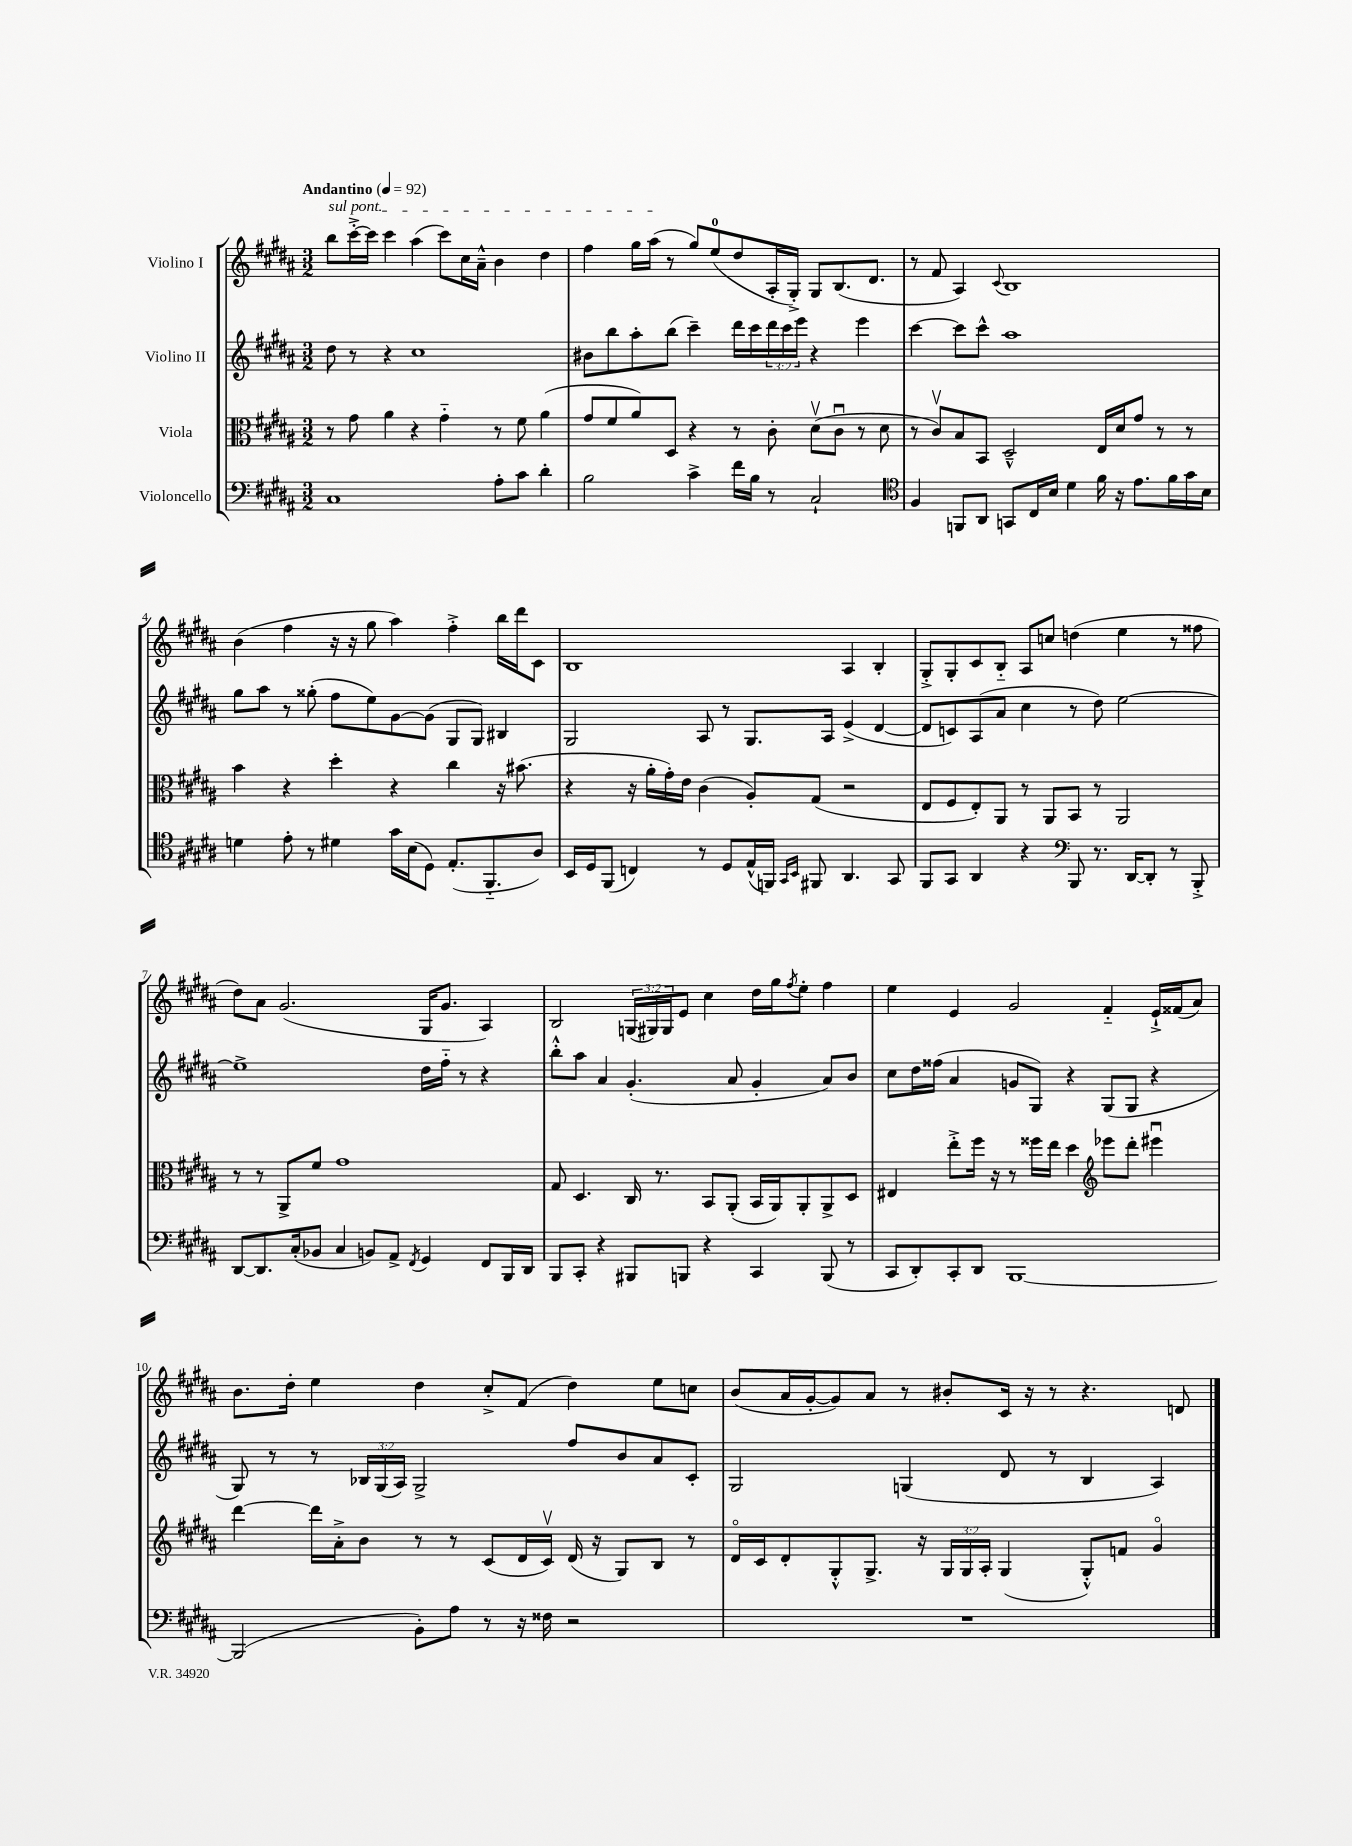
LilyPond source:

<<
\new StaffGroup <<
\new Staff = "s0" \with { instrumentName = "Violino I" } {
    \clef treble \key b \major \numericTimeSignature \time 3/2 \override Staff.TupletNumber.text = #tuplet-number::calc-fraction-text \tempo "Andantino" 4 = 92
    \once \override TextSpanner.bound-details.left.text = \markup { \italic "sul pont." } b''8\startTextSpan cis'''16~-.-> cis'''16 cis'''4 ais''4( cis'''8) cis''16 ais'16---^ b'4 dis''4 |
    fis''4 gis''16 ais''16\stopTextSpan( r8 gis''8) e''8-0( dis''8 ais16-. gis16-.->) gis8 b8.( dis'8. |
    r8 fis'8 ais4) \appoggiatura { cis'8 } b1 |
    b'4( fis''4 r16 r16 gis''8 ais''4) fis''4-.-> b''16 dis'''16 cis'8 |
    b1 ais4 b4-. |
    gis8-.-> gis8-. cis'8 b8-_ ais8 c''8 d''4( e''4 r8 fisis''8 |
    dis''8) ais'8 gis'2.( gis16 gis'8. ais4) |
    b2 \tuplet 3/2 { g16( gis16) gis16 } e'8 cis''4 dis''16 gis''16 \acciaccatura { fis''8 } e''8-. fis''4 |
    e''4 e'4 gis'2 fis'4-_ e'16-!-> fisis'16( ais'8) |
    b'8. dis''16-. e''4 dis''4 cis''8-.-> fis'8( dis''4) e''8 c''8 |
    b'8( ais'16 gis'16~-. gis'8) ais'8 r8 bis'8-. cis'16 r16 r8 r4. d'8 \bar "|." |
}
\new Staff = "s1" \with { instrumentName = "Violino II" } {
    \clef treble \key b \major \numericTimeSignature \time 3/2 \override Staff.TupletNumber.text = #tuplet-number::calc-fraction-text
    dis''8 r8 r4 cis''1 |
    bis'8 b''8 ais''8-. b''8( cis'''4--) dis'''16 cis'''16 \tuplet 3/2 { dis'''16 cis'''16 e'''16 } r4 e'''4 |
    cis'''4~ cis'''8 cis'''8-^ ais''1 |
    gis''8 ais''8 r8 gisis''8-.( fis''8 e''8) gis'8~ gis'8( gis8 gis8) bis4 |
    gis2 ais8 r8 gis8. ais16 e'4->( dis'4~ |
    dis'8 c'8) ais8( ais'8 cis''4 r8 dis''8) e''2~ |
    e''1-> dis''16 fis''16-_ r8 r4 |
    b''8-.-^ ais''8 ais'4 gis'4.-.( ais'8 gis'4-. ais'8) b'8 |
    cis''8 dis''16 fisis''16( ais'4 g'8 gis8) r4 gis8( gis8 r4 |
    gis8) r8 r8 \tuplet 3/2 { bes16 gis16( ais16) } gis2-> fis''8 b'8 ais'8 cis'8-. |
    gis2 g4( dis'8 r8 b4 ais4) \bar "|." |
}
\new Staff = "s2" \with { instrumentName = "Viola" } {
    \clef alto \key b \major \numericTimeSignature \time 3/2 \override Staff.TupletNumber.text = #tuplet-number::calc-fraction-text
    r8 gis'8 ais'4 r4 gis'4-_ r8 fis'8 ais'4( |
    gis'8 fis'8 ais'8) dis8 r4 r8 cis'8-. dis'8\upbow( cis'8\downbow r8 dis'8 |
    r8 cis'8\upbow) b8 b,8 dis2---^ e16 dis'16 gis'8 r8 r8 |
    b'4 r4 dis''4-. r4 cis''4 r16 bis'8.( |
    r4 r16 ais'16-. gis'16-.) e'16 cis'4( ais8-.) gis8( r2 |
    e8 fis8 e8-.) ais,8 r8 ais,8 b,8 r8 ais,2 |
    r8 r8 ais,8-> fis'8 gis'1 |
    gis8 dis4. cis16 r8. b,8 ais,8-.( b,16 ais,16) ais,8-. ais,8-> dis8 |
    eis4 e''8-.-> fis''16 r16 r8 fisis''16 e''16 dis''4 \clef treble ees'''8 dis'''8-. eis'''4\downbow |
    dis'''4~ dis'''16 ais'16-.-> b'8 r8 r8 cis'8( dis'16 cis'16\upbow) dis'16( r16 gis8) b8 r8 |
    dis'16\flageolet cis'16 dis'8-. gis8-.-^ gis8.-> r16 \tuplet 3/2 { gis16 gis16 ais16-. } gis4( gis8-.-^) f'8 gis'4\flageolet \bar "|." |
}
\new Staff = "s3" \with { instrumentName = "Violoncello" } {
    \clef bass \key b \major \numericTimeSignature \time 3/2
    cis1 ais8-. cis'8 dis'4-. |
    b2 cis'4-> fis'16 b16 r8 cis2-! |
    \clef tenor fis4 f,8 ais,8 g,8 cis16 b16 dis'4 fis'16 r16 e'8. fis'16 gis'16 b16 |
    d'4 e'8-. r8 dis'4 gis'16 b16( dis8) e8.-.( fis,8.-_ ais8) |
    b,16 dis16 fis,8( c4) r8 dis8 e16-^( f,16) \grace { gis,16 b,16 } fis,8 ais,4. gis,8 |
    fis,8 gis,8 ais,4 r4 \clef bass b,,8 r8. dis,16~ dis,8-. r8 b,,8-.-> |
    dis,8~ dis,8. cis16-.( bes,8 cis4 b,8) ais,8-> \acciaccatura { fis,8 } gis,4 fis,8 b,,16 dis,16 |
    b,,8 cis,8-. r4 bis,,8 b,,8 r4 cis,4 b,,8( r8 |
    cis,8 dis,8-.) cis,8-. dis,8 b,,1~ |
    b,,2( b,8-.) ais8 r8 r16 fisis16 r2 |
    R1. \bar "|." |
}
>>
>>
